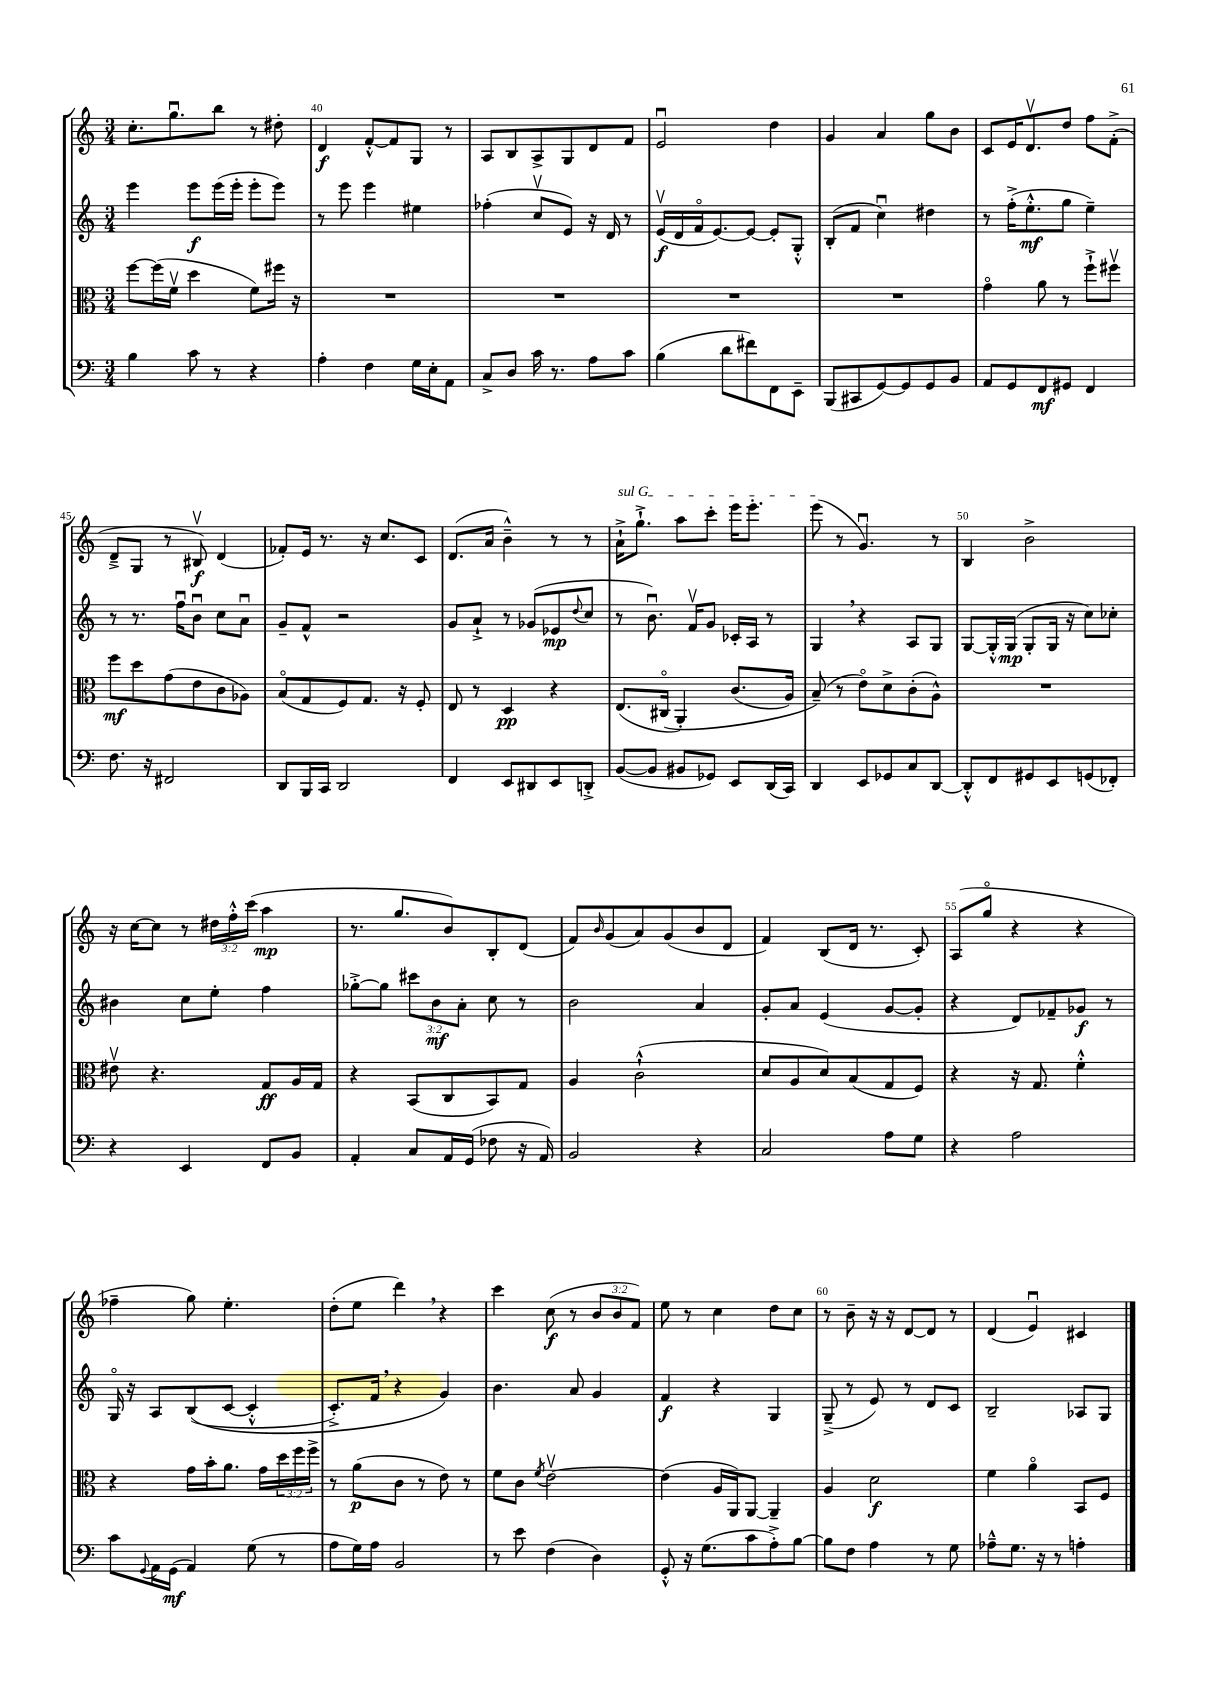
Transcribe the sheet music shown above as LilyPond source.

<<
\new StaffGroup <<
\new Staff = "s0" {
    \clef treble \key c \major \numericTimeSignature \time 3/4 \override Staff.TupletNumber.text = #tuplet-number::calc-fraction-text
    c''8.-. g''8.\downbow b''8 r8 dis''8-. |
    d'4\f f'8~-.-^ f'8 g8 r8 |
    a8 b8 a8-> g8 d'8 f'8 |
    e'2\downbow d''4 |
    g'4 a'4 g''8 b'8 |
    c'8 e'16 d'8.\upbow d''8 f''8 f'8-.->( |
    d'8---> g8 r8 bis8\upbow\f) d'4( |
    fes'8-.) e'16 r8. r16 c''8. c'8 |
    d'8.( a'16 b'4---^) r8 r8 |
    \once \override TextSpanner.bound-details.left.text = \markup { \italic "sul G" } a'16-!->\startTextSpan g''8.-!-> a''8 c'''8-. e'''16 e'''8.-. |
    e'''8\stopTextSpan( r8 g'4.\downbow) r8 |
    b4 b'2-> |
    r16 c''16~ c''8 r8 \tuplet 3/2 { dis''16 f''16-.-^ c'''16( } a''4\mp |
    r8. g''8. b'8) b8-. d'8( |
    f'8) \grace { b'16 } g'8( a'8) g'8( b'8 d'8 |
    f'4) b8( d'16 r8. c'8-.) |
    a8( g''8\flageolet r4 r4 |
    fes''4-- g''8) e''4.-. |
    d''8-.( e''8 d'''4) \breathe r4 |
    c'''4 c''8\f( r8 \tuplet 3/2 { b'8 b'8 f'8) } |
    e''8 r8 c''4 d''8 c''8 |
    r8 b'8-- r16 r16 d'8~ d'8 r8 |
    d'4( e'4\downbow) cis'4 \bar "|." |
}
\new Staff = "s1" {
    \clef treble \key c \major \numericTimeSignature \time 3/4 \override Staff.TupletNumber.text = #tuplet-number::calc-fraction-text
    e'''4 e'''8\f e'''16( e'''16-. e'''8-. e'''8) |
    r8 e'''8 e'''4 eis''4 |
    fes''4-.( c''8\upbow e'8) r16 d'16 r8 |
    e'16\upbow\f( d'16 f'16\flageolet e'8.~) e'8~ e'8-. g8-.-^ |
    b8-.( f'8 c''4\downbow) dis''4 |
    r8 f''16-.->( e''8.-.-^\mf g''8 e''4--) |
    r8 r8. f''16\downbow b'8\downbow c''8 a'8\downbow |
    g'8-- f'8-^ r2 |
    g'8 a'8-!-> r8 ges'8( ees'8\mp \appoggiatura { d''8 } c''8 |
    r8 b'8.\downbow) f'16\upbow g'8 ces'16-. a16 r8 |
    g4 \breathe r4 a8 g8 |
    g8~ g16-.-^ g16\mp( g8-. g16 r16 c''8) ces''8-. |
    bis'4 c''8 e''8-. f''4 |
    ges''8~-.-> ges''8 \tuplet 3/2 { cis'''8 b'8\mf a'8-. } c''8 r8 |
    b'2 a'4 |
    g'8-. a'8 e'4( g'8~ g'8-. |
    r4 d'8) fes'8-- ges'8\f r8 |
    g16\flageolet r16 a8 b8(\( c'8~ c'4-.-^ |
    c'8.-.->) f'16 \breathe r4 g'4\) |
    b'4. a'8 g'4 |
    f'4\f r4 g4 |
    g8--->( r8 e'8) r8 d'8 c'8 |
    b2-- aes8 g8 \bar "|." |
}
\new Staff = "s2" {
    \clef alto \key c \major \numericTimeSignature \time 3/4 \override Staff.TupletNumber.text = #tuplet-number::calc-fraction-text
    f''8~ f''16( f'16\upbow d''4 f'8) fis''16 r16 |
    R2. |
    R2. |
    R2. |
    R2. |
    g'4\flageolet a'8 r8 f''8-!-> fis''8\upbow |
    f''8\mf d''8 g'8( e'8 c'8 aes8) |
    b8\flageolet( g8 f8) g8. r16 f8-. |
    e8 r8 d4\pp r4 |
    e8.( cis16\flageolet\( a,4-.) c'8.( a16) |
    b8--(\) r8 e'8\flageolet) d'8-> c'8-.( a8-^) |
    R2. |
    eis'8\upbow r4. g8\ff a16 g16 |
    r4 b,8( c8 b,8) g8 |
    a4 c'2-!-^( |
    d'8 a8 d'8) b8( g8 f8) |
    r4 r16 g8. f'4-.-^ |
    r4 g'16 b'16-. a'8. g'16 \tuplet 3/2 { d''16 f''16 f''16-> } |
    r8 a'8\p( c'8 r8 e'8) r8 |
    f'8 c'8 \acciaccatura { f'8 } e'2~\upbow |
    e'4( a16 a,16) a,8~ a,4-- |
    a4 d'2\f |
    f'4 a'4\flageolet b,8 f8 \bar "|." |
}
\new Staff = "s3" {
    \clef bass \key c \major \numericTimeSignature \time 3/4
    b4 c'8 r8 r4 |
    a4-. f4 g16 e16-. a,8 |
    c8-> d8 c'16 r8. a8 c'8 |
    b4( d'8 fis'8) f,8 e,8-- |
    b,,8( cis,8 g,8~) g,8 g,8 b,8 |
    a,8 g,8 f,8\mf gis,8 f,4 |
    f8. r16 fis,2 |
    d,8 b,,16 c,16 d,2 |
    f,4 e,8 dis,8 e,8 d,8-.-> |
    b,8~( b,8 bis,8 ges,8) e,8 d,16( c,16) |
    d,4 e,8 ges,8 c8 d,8~ |
    d,8-.-^ f,8 gis,8 e,8 g,8( fes,8-.) |
    r4 e,4 f,8 b,8 |
    a,4-. c8 a,16 g,16( fes8 r16 a,16) |
    b,2 r4 |
    c2 a8 g8 |
    r4 a2 |
    c'8 \appoggiatura { g,8 } a,16 g,16\mf( a,4) g8( r8 |
    a8 g16) a16 b,2 |
    r8 e'8 f4( d4) |
    g,8-.-^ r16 g8.( c'8 a8-.->) b8~ |
    b8 f8 a4 r8 g8 |
    aes8---^ g8. r16 r8 a4-. \bar "|." |
}
>>
>>
\layout { \context { \Score currentBarNumber = #39 \override BarNumber.break-visibility = ##(#f #t #t) barNumberVisibility = #(every-nth-bar-number-visible 5) } }
